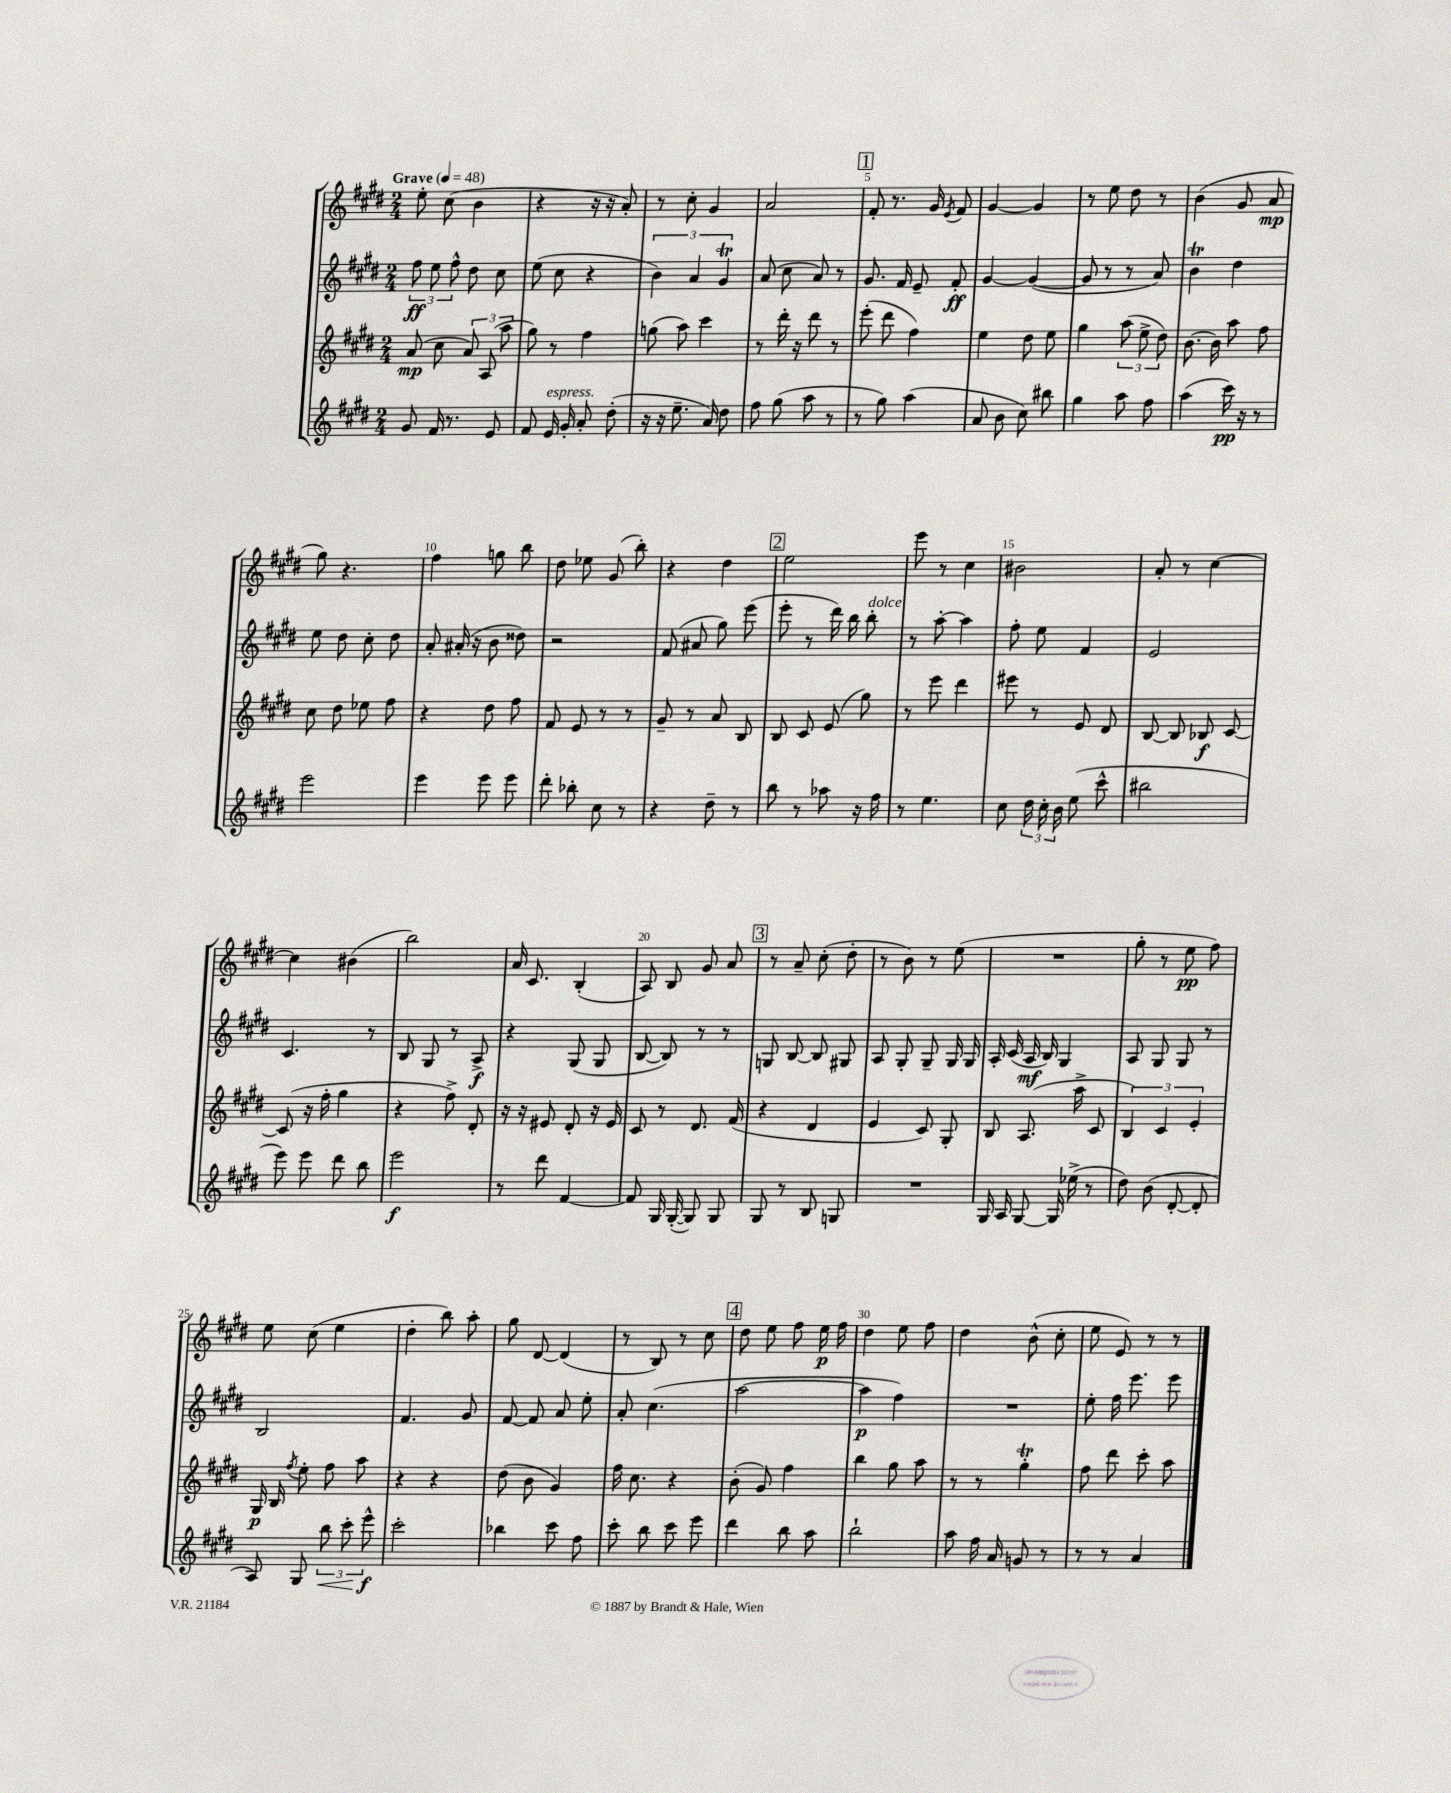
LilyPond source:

<<
\new StaffGroup <<
\new Staff = "s0" {
    \clef treble \key e \major \numericTimeSignature \time 2/4 \tempo "Grave" 4 = 48
    \autoBeamOff e''8-. cis''8( b'4 |
    r4 r16 r16 a'8-.) |
    r8 cis''8-. gis'4 |
    a'2 |
    \mark \markup { \box "1" } fis'8-. r8. gis'16 \acciaccatura { e'8 } fis'8 |
    gis'4~ gis'4 |
    r8 e''8 dis''8 r8 |
    b'4( gis'8 a'8\mp |
    gis''8) r4. |
    fis''4 g''8 b''8 |
    dis''8 ees''8 gis'8( b''8-.) |
    r4 dis''4 |
    \mark \markup { \box "2" } e''2 |
    e'''8 r8 cis''4 |
    bis'2 |
    a'8-. r8 cis''4~ |
    cis''4 bis'4( |
    b''2) |
    a'16 cis'8. b4-.( |
    a8) b8 gis'8 a'8 |
    \mark \markup { \box "3" } r8 a'8-- cis''8-.( dis''8-. |
    r8 b'8) r8 e''8( |
    R2 |
    gis''8-. r8 e''8\pp fis''8) |
    e''8 cis''8( e''4 |
    dis''4-. b''8) a''8-. |
    gis''8 dis'8~ dis'4( |
    r8 b8) r8 cis''8 |
    \mark \markup { \box "4" } dis''8 e''8 fis''8 e''16\p fis''16 |
    dis''4 e''8 fis''8 |
    dis''4 b'8-^( cis''8-. |
    e''8 e'8) r8 r8 \bar "|." |
}
\new Staff = "s1" {
    \clef treble \key e \major \numericTimeSignature \time 2/4
    \autoBeamOff \tuplet 3/2 { fis''8\ff e''8 fis''8-^ } dis''8 cis''8 |
    e''8( cis''8 r4 |
    \tuplet 3/2 { b'4) a'4 gis'4\trill } |
    a'8( cis''8 a'8) r8 |
    \mark \markup { \box "1" } gis'8. fis'16 e'8-- fis'8-.\ff |
    gis'4~ gis'4~( |
    gis'8 r8 r8 a'8) |
    b'4\trill dis''4 |
    e''8 dis''8 cis''8-. dis''8 |
    a'8-. ais'16-.( r16 b'8 disis''8) |
    r2 |
    fis'8( ais'8 gis''8) e'''8( |
    \mark \markup { \box "2" } e'''8-. r8 dis'''16) b''16 b''8-.^\markup { \italic "dolce" } |
    r8 a''8~-. a''4 |
    fis''8-. e''8 fis'4 |
    e'2 |
    cis'4. r8 |
    b8 gis8 r8 a8->\f |
    r4 gis8( gis8 |
    b8~ b8) r8 r8 |
    \mark \markup { \box "3" } g8 b8~ b8 gis8 |
    a8 gis8-. gis8-- gis16 gis16 |
    a16-. cis'16( a16\mf b16) gis4 |
    a8 gis8 gis8 r8 |
    b2 |
    fis'4. gis'8 |
    fis'8~ fis'8 a'8 e''8-. |
    a'8-. cis''4.( |
    \mark \markup { \box "4" } a''2~ |
    a''4\p fis''4) |
    R2 |
    e''8-. fis''16 e'''8. e'''8 \bar "|." |
}
\new Staff = "s2" {
    \clef treble \key e \major \numericTimeSignature \time 2/4
    \autoBeamOff a'8\mp( cis''8 \tuplet 3/2 { a'8) a8( a''8 } |
    gis''8) r8 fis''4 |
    g''8( a''8) cis'''4 |
    r8 dis'''16-. r16 dis'''8 r8 |
    \mark \markup { \box "1" } e'''8-.( dis'''8 fis''4) |
    e''4 dis''8 e''8 |
    gis''4 \tuplet 3/2 { a''8( e''8-> dis''8) } |
    b'8.~ b'16 a''8 fis''8 |
    cis''8 dis''8 ees''8 fis''8 |
    r4 dis''8 fis''8 |
    fis'8 e'8 r8 r8 |
    gis'8-- r8 a'8 b8 |
    \mark \markup { \box "2" } b8 cis'8 e'8( gis''8) |
    r8 e'''8 dis'''4 |
    eis'''8 r8 e'8 dis'8 |
    b8~ b8 bes8\f cis'8~ |
    cis'8( r16 fis''16-. gis''4 |
    r4 fis''8->) dis'8-. |
    r16 r16 eis'8 dis'8-. r16 eis'16 |
    cis'8 r8 dis'8. fis'16( |
    \mark \markup { \box "3" } r4 dis'4 |
    e'4 cis'8) gis8-. |
    b8 a8.( a''16-> cis'8 |
    \tuplet 3/2 { b4) cis'4 e'4-. } |
    gis16\p b16 \acciaccatura { fis''8 } e''8-. fis''8 a''8 |
    r4 r4 |
    dis''8( b'8 gis'4) |
    fis''16 cis''8. r4 |
    \mark \markup { \box "4" } b'8-.( gis'8) fis''4 |
    b''4 gis''8 a''8 |
    r8 r8 gis''4-.\trill |
    fis''8 dis'''8 cis'''8-. a''8 \bar "|." |
}
\new Staff = "s3" {
    \clef treble \key e \major \numericTimeSignature \time 2/4
    \autoBeamOff gis'8 fis'16 r8. e'8 |
    fis'8 e'16^\markup { \italic "espress." } gis'16-. a'8-. dis''8-.( |
    r16 r16 e''8.-- a'16) dis''8 |
    fis''8 gis''8( a''8 r8 |
    \mark \markup { \box "1" } r8 gis''8) a''4( |
    a'8 b'8 cis''8) bis''8 |
    gis''4 a''8 fis''8 |
    a''4( cis'''16\pp) r16 r8 |
    e'''2 |
    e'''4 e'''8 e'''8 |
    dis'''8-. bes''8-. cis''8 r8 |
    r4 dis''8-- r8 |
    \mark \markup { \box "2" } b''8 r8 aes''8 r16 fis''16 |
    r8 e''4. |
    cis''8 \tuplet 3/2 { dis''16 cis''16-. b'16 } e''8( cis'''8-^ |
    bis''2 |
    e'''8) e'''8 dis'''8 b''8 |
    e'''2\f |
    r8 dis'''8 fis'4~ |
    fis'8 gis16 gis16~-.( gis8) gis8 |
    \mark \markup { \box "3" } gis8 r8 b8 g8 |
    R2 |
    gis16 a16 gis8~ gis16 ees''16->( r8 |
    dis''8) b'8( dis'8~-. dis'8-. |
    a8) gis8 \tuplet 3/2 { b''8\< cis'''8-. e'''8-^\f\! } |
    cis'''2-. |
    bes''4 cis'''8 fis''8 |
    cis'''8-. b''8 cis'''8 e'''8 |
    \mark \markup { \box "4" } dis'''4 b''8 a''8 |
    b''2-! |
    a''8 fis''16 a'16 g'8 r8 |
    r8 r8 a'4 \bar "|." |
}
>>
>>
\layout { \context { \Score \override BarNumber.break-visibility = ##(#f #t #t) barNumberVisibility = #(every-nth-bar-number-visible 5) } }
